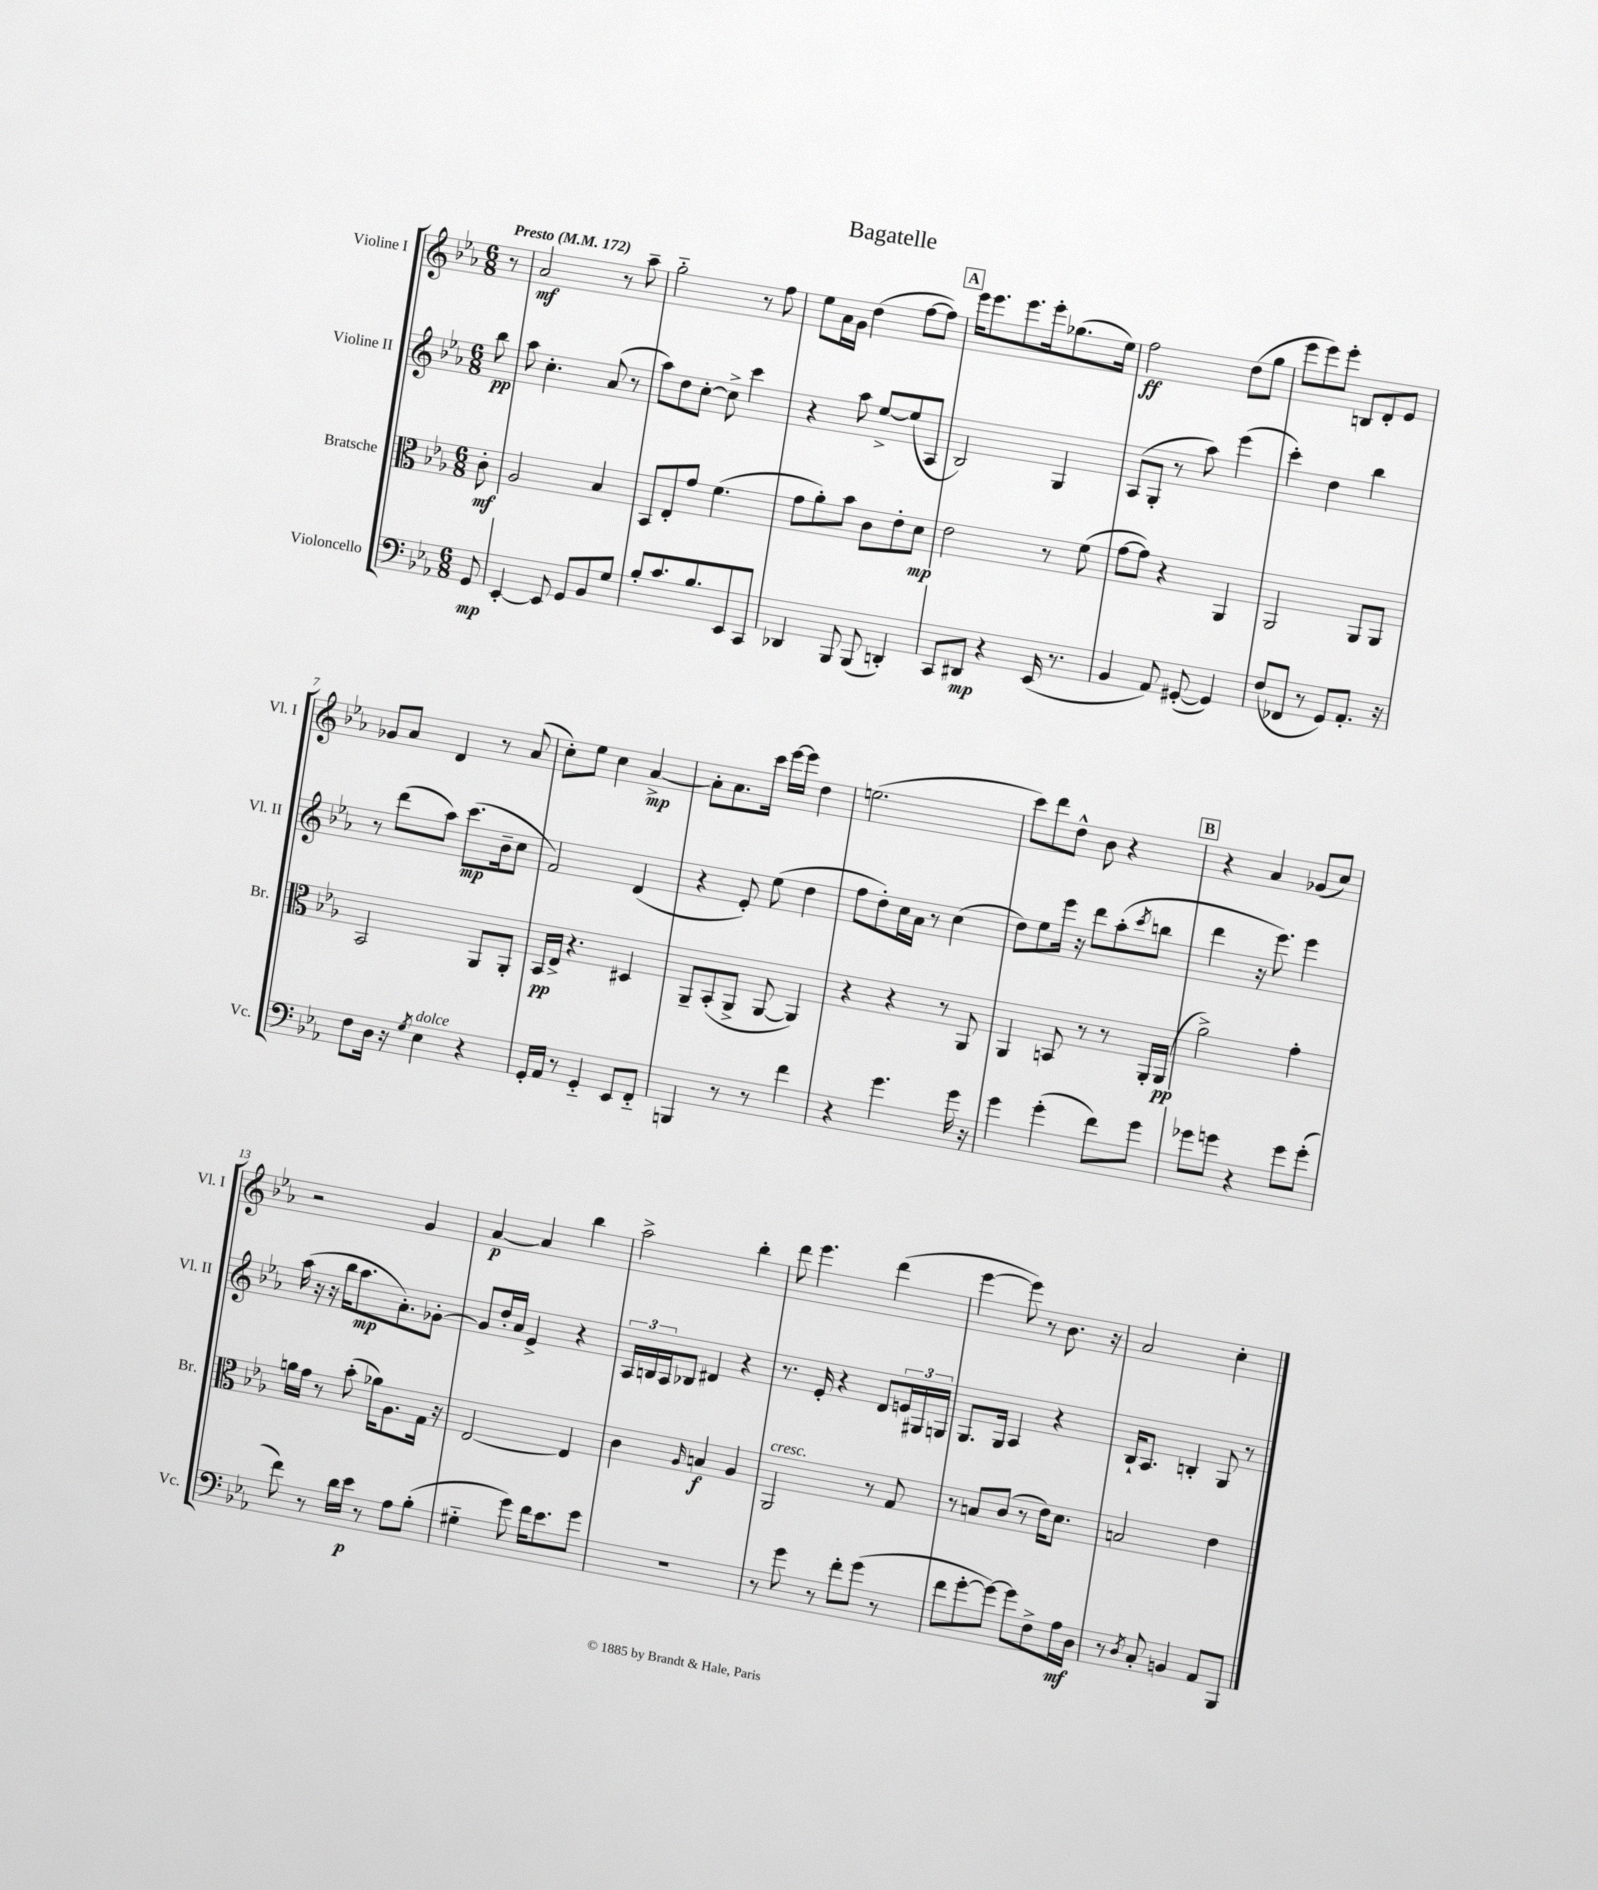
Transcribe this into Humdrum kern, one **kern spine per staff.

**kern	**kern	**kern	**kern
*staff4	*staff3	*staff2	*staff1
*clefF4	*clefC3	*clefG2	*clefG2
*k[b-e-a-]	*k[b-e-a-]	*k[b-e-a-]	*k[b-e-a-]
*M6/8	*M6/8	*M6/8	*M6/8
*MM172	*MM172	*MM172	*MM172
8GG/	8c'\	8bb-\	8r
=	=	=	=
[4EE-'/	2A-/	8aa-\	2a-/
.	.	4.cc'\	.
8EE-/]	.	.	.
8GG/L	.	.	.
8BB-/	4B-/	(8a-/	8r
8G/J	.	8r	8aa-~\
=	=	=	=
8B-'/L	8BB-/L	8aa-\L)	2gg'~\
8.c/	8E-'/	8dd\	.
.	8g/J	[8cc'\J	.
8.B-/	.	.	.
.	(4.f\	8cc^\]	.
8EE-/	.	4ccc\	8r
8CC/J	.	.	8ff\
=	=	=	=
4DD-/	8g\L	4r	8ee-\L
.	8a-'\)	.	16a-\L
.	.	.	16g\JJ
8BBB-/	8b-\J	8aa-\	(4dd\
(8BBB-/	8c\L	[8ee-^/L	.
4DD'/)	8e-'\	(8ee-/]	[8ff\L
.	8d\J	8A-/J	8ff\]J)
=	=	=	=
8CC/L	2e-\	2B-/)	16eee-\LK
.	.	.	8.eee-\
8DD#/J	.	.	.
4r	.	.	8.eee-\
.	.	.	16eee-'\k
(16EE-/	8r	4G/	(8.gg-\
8.r	.	.	.
.	(8f\	.	.
.	.	.	16ee-\Jk)
=	=	=	=
4BB-/	[8g\L	(8A-/L	2ff\
.	8g\]J)	8G'/J	.
8AA-/)	4r	8r	.
([8GG#'/	.	8aa-\)	.
4GG#/])	4AA-/	(4eee-\	(8dd\L
.	.	.	8gg\J
=	=	=	=
(8F/L	2AA-/	4ccc'\)	8eee-\L
8FF-/J	.	.	8eee-\)
8r	.	4dd\	8eee-'\J
8GG/L)	.	.	8B/L
8.AA-'/J	8AA-/L	4bb-\	8d'/
.	8AA-/J	.	8e-/J
16r	.	.	.
=	=	=	=
8F\L	2BB-/	8r	8g-/L
16D\Jk	.	(8ddd\L	8a-/J
16r	.	.	.
8qG/	.	.	.
4E-\	.	8aa-\J)	4d/
.	.	(8.ccc\L	.
4r	8AA-/L	.	8r
.	.	16b-~\k	.
.	8AA-'/J	8cc\J	(8a-/
=	=	=	=
16GG'/LL	16BB-/LL	2f/)	8cc'\L)
16AA-/JJ	16E-^/JJ	.	.
8r	4.r	.	8ee-\J
4GG'~/	.	.	4cc\
8EE-/L	4D#/	(4d/	[4a-^/
8FF'~/J	.	.	.
=	=	=	=
4BBB/	8AA-~/L	4r	8a-'\]L
.	(8BB-'/	.	8.a-\
8r	8AA-^/J	8e-'/)	.
.	.	.	16ccc\Jk
8r	[8AA-/	(8ee-\	[16eee-\LL
.	.	.	16eee-\]JJ
4f\	4AA-/])	4dd\	4dd\
=	=	=	=
4r	4r	8ff\L	(2.ee\
.	.	8dd'\)	.
4.g\	4r	16cc\L	.
.	.	16a-\JJ	.
.	.	8r	.
.	8r	(4cc\	.
16g\	8AA-/	.	.
16r	.	.	.
=	=	=	=
4g\	4AA-/	8dd\L)	8ccc\L)
.	.	8ee-\	8ddd\
(4g'\	8BB/	16eee-\Jk	8dd^^\J
.	.	16r	.
.	8r	8ddd\L	8b-\
8f\L)	8r	(8aa-'\	4r
.	.	8qccc/	.
8g\J	16AA-'/LL	8bb\J	.
.	(16AA-/JJ	.	.
=	=	=	=
8g-\L	2a-^\)	4ddd\	4r
8g\J	.	.	.
4r	.	16r	4a-/
.	.	8.eee-\)	.
8g\L	4g'\	4eee-\	(8g-/L
(8g'\J	.	.	8cc/J)
=	=	=	=
8f\)	16a\LL	(16aa-\	2r
.	16g\JJ	16r	.
8r	8r	16r	.
.	.	16bb-\LK	.
16d\LL	(8b-'\	8.aa-\	.
16e-\JJ	.	.	.
8r	16a-\LK)	.	.
.	8.A-\	8.a-'\)	.
8A-\L	.	.	4g/
(8B-'\J	16G\Jk	[8g-'\J	.
.	16r	.	.
=	=	=	=
4G#'~\	[2E-/	8g-/]L	[4a-/
.	.	16dd'/L	.
.	.	16a-/JJ	.
8g\)	.	4e-^/	4a-/]
16f\LK	.	.	.
8.e-\	.	.	.
.	4E-/]	4r	4bb-\
8g\J	.	.	.
=	=	=	=
2.r	4c\	24A-/LL	2aa-^\
.	.	24B/	.
.	.	24A-/J	.
.	.	8B-/J	.
.	16qqA-/	.	.
.	4B/	4d#/	.
.	4A-/	4r	4bb-'\
=	=	=	=
8r	2AA-/	8.r	8ddd\
8g\	.	.	4.eee-\
.	.	16e-'/	.
8r	.	4r	.
8f'\L	.	.	.
(8g\J	8r	8d/L	(4ddd\
8r	8G/	24e/L	.
.	.	24G#/	.
.	.	24G/JJ	.
=	=	=	=
8f\L	8r	8.G/L	[4eee-\
[8g'\	8B/L	.	.
.	.	16G/Jk	.
8g\_J)	(8c/J	4A-/	8eee-\])
8g\]L	8r	.	8r
8F^\	16e-\LK)	4r	8.b-\
.	8.d\J	.	.
16A-\L	.	.	.
16D\JJ	.	.	16r
=	=	=	=
8r	2B/	16B-`/LK	2a-/
.	.	8.A-/J	.
8qD/	.	.	.
8C'/	.	.	.
4BB/	.	4B'/	.
8AA-/L	4e-\	8G/	4cc'\
8BBB-/J	.	8r	.
==	==	==	==
*-	*-	*-	*-
